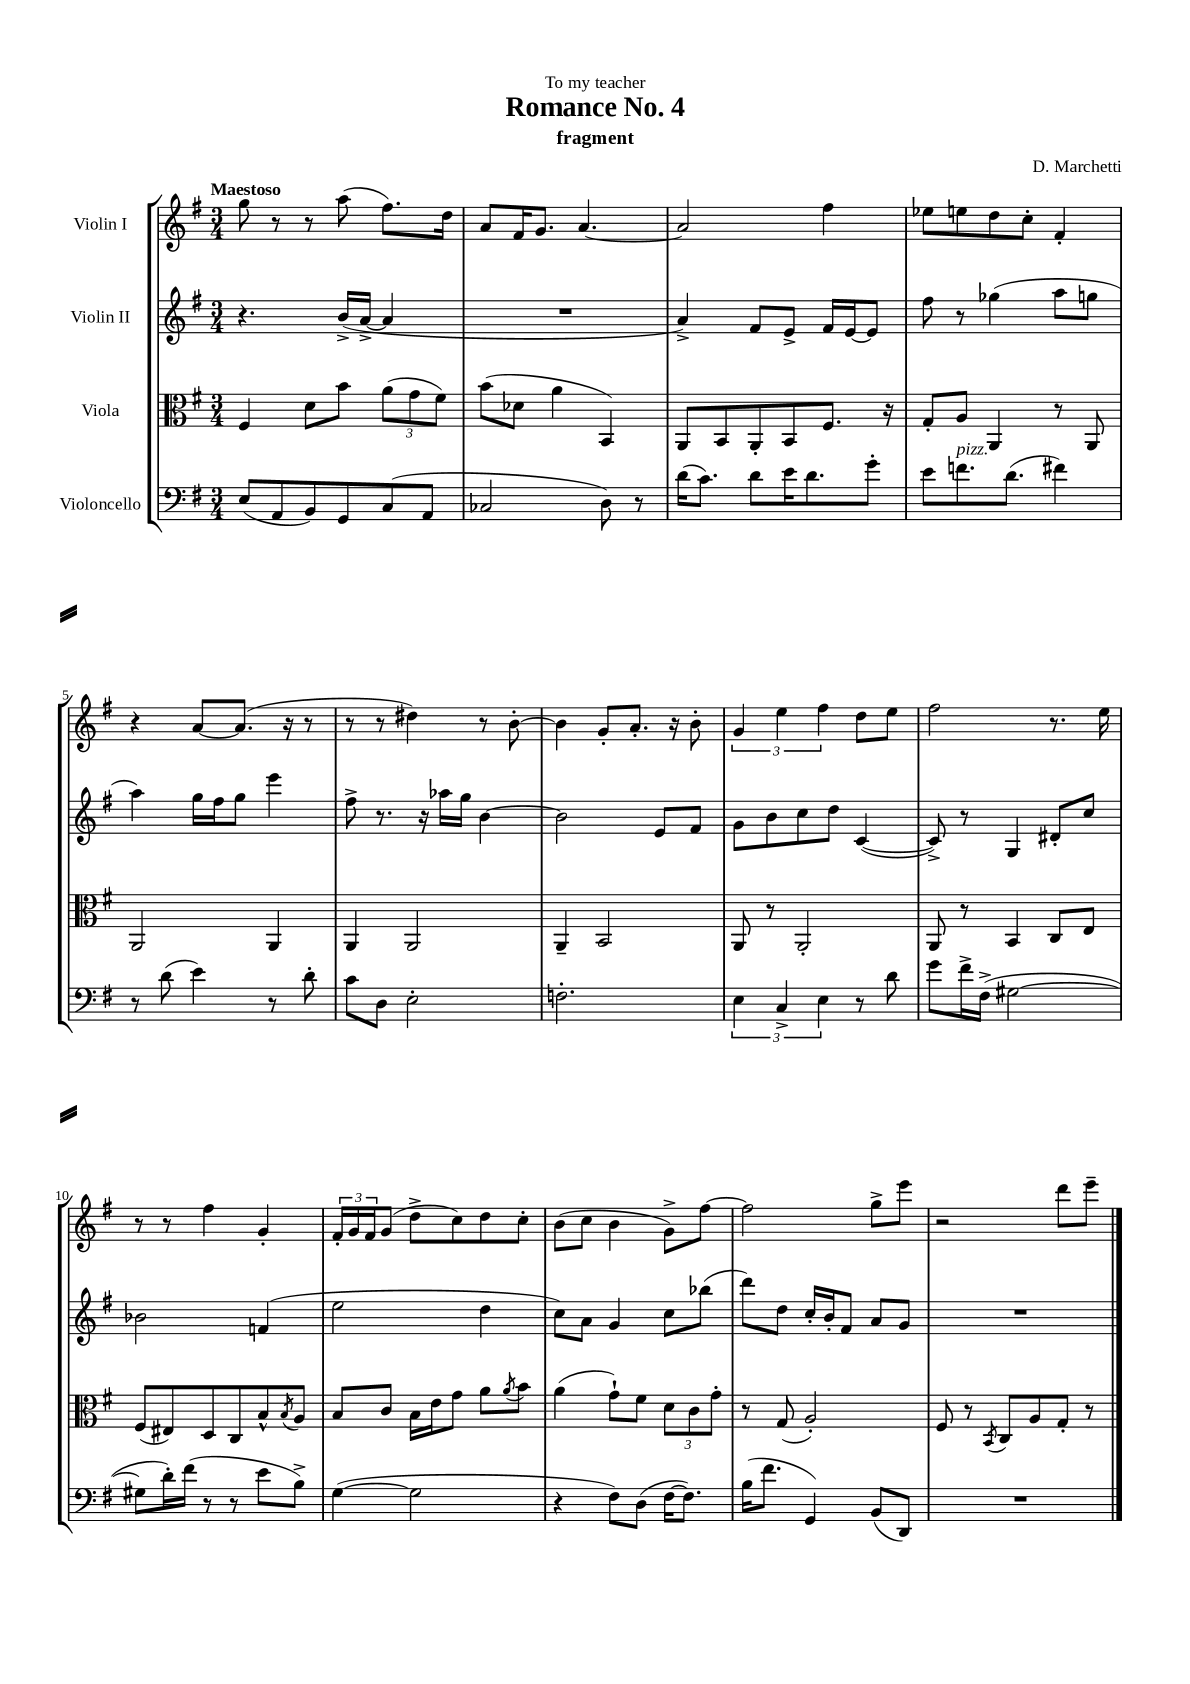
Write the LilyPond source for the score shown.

\header { title = "Romance No. 4" composer = "D. Marchetti" subtitle = "fragment" dedication = "To my teacher" }
<<
\new StaffGroup <<
\new Staff = "s0" \with { instrumentName = "Violin I" } {
    \clef treble \key g \major \numericTimeSignature \time 3/4 \tempo "Maestoso"
    g''8 r8 r8 a''8( fis''8.) d''16 |
    a'8 fis'16 g'8. a'4.~ |
    a'2 fis''4 |
    ees''8 e''8 d''8 c''8-. fis'4-. |
    r4 a'8~ a'8.( r16 r8 |
    r8 r8 dis''4) r8 b'8~-. |
    b'4 g'8-. a'8.-. r16 b'8-. |
    \tuplet 3/2 { g'4 e''4 fis''4 } d''8 e''8 |
    fis''2 r8. e''16 |
    r8 r8 fis''4 g'4-. |
    \tuplet 3/2 { fis'16-. g'16 fis'16 } g'8( d''8-> c''8) d''8 c''8-. |
    b'8( c''8 b'4 g'8->) fis''8~ |
    fis''2 g''8-> e'''8 |
    r2 d'''8 e'''8-- \bar "|." |
}
\new Staff = "s1" \with { instrumentName = "Violin II" } {
    \clef treble \key g \major \numericTimeSignature \time 3/4
    r4. b'16->( a'16~-> a'4 |
    R2. |
    a'4->) fis'8 e'8-> fis'16 e'16~ e'8 |
    fis''8 r8 ges''4( a''8 g''8 |
    a''4) g''16 fis''16 g''8 e'''4 |
    fis''8-> r8. r16 aes''16 g''16 b'4~ |
    b'2 e'8 fis'8 |
    g'8 b'8 c''8 d''8 c'4~( |
    c'8->) r8 g4 dis'8-. c''8 |
    bes'2 f'4( |
    e''2 d''4 |
    c''8) a'8 g'4 c''8 bes''8( |
    d'''8) d''8 c''16-. b'16-. fis'8 a'8 g'8 |
    R2. \bar "|." |
}
\new Staff = "s2" \with { instrumentName = "Viola" } {
    \clef alto \key g \major \numericTimeSignature \time 3/4
    fis4 d'8 b'8 \tuplet 3/2 { a'8( g'8 fis'8) } |
    b'8( des'8 a'4 b,4) |
    a,8 b,8 a,8-. b,8 fis8. r16 |
    g8-. a8 a,4 r8 a,8 |
    a,2 a,4 |
    a,4 a,2 |
    a,4-- b,2 |
    a,8 r8 a,2-. |
    a,8 r8 b,4 c8 e8 |
    fis8( eis8) d8 c8 b8-^ \acciaccatura { b8 } a8 |
    b8 c'8 b16 e'16 g'8 a'8 \acciaccatura { a'8 } b'8 |
    a'4( g'8-!) fis'8 \tuplet 3/2 { d'8 c'8 g'8-. } |
    r8 g8( a2-.) |
    fis8 r8 \acciaccatura { b,8 } c8 a8 g8-. r8 \bar "|." |
}
\new Staff = "s3" \with { instrumentName = "Violoncello" } {
    \clef bass \key g \major \numericTimeSignature \time 3/4
    e8( a,8 b,8) g,8 c8( a,8 |
    ces2 d8) r8 |
    d'16( c'8.) d'8 e'16 d'8. g'8-. |
    e'8 f'8.^\markup { \italic "pizz." } d'8.( fis'4) |
    r8 d'8( e'4) r8 d'8-. |
    c'8 d8 e2-. |
    f2.-. |
    \tuplet 3/2 { e4 c4-> e4 } r8 d'8 |
    g'8 fis'16-> fis16->( gis2~ |
    gis8 d'16-.) fis'16( r8 r8 e'8 b8->) |
    g4~( g2 |
    r4 fis8) d8( fis16~ fis8.) |
    b16( fis'8. g,4) b,8( d,8) |
    R2. \bar "|." |
}
>>
>>
